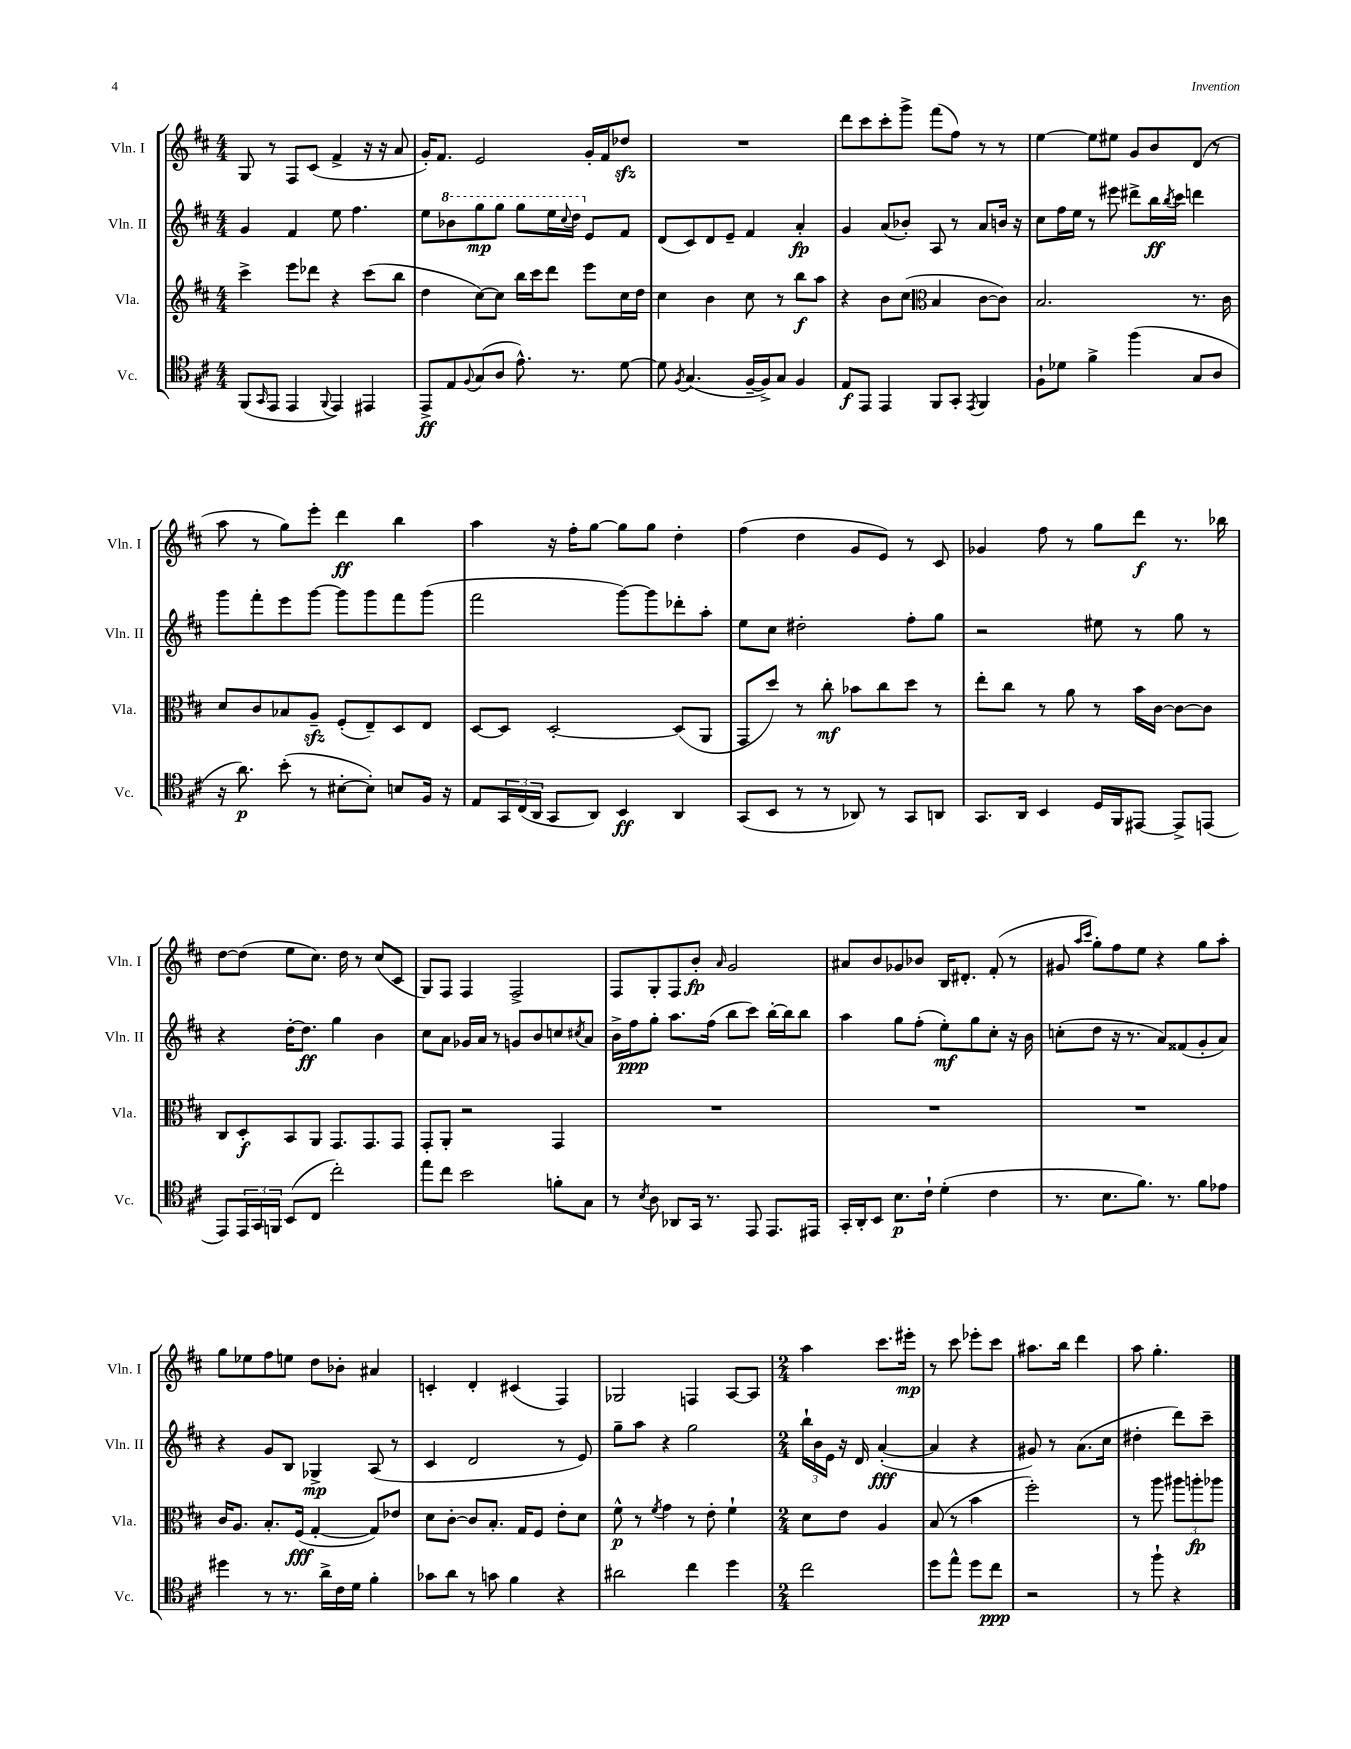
<<
\new StaffGroup <<
\new Staff = "s0" \with { instrumentName = "Vln. I" shortInstrumentName = "Vln. I" } {
    \clef treble \key d \major \numericTimeSignature \time 4/4
    g8 r8 fis8 cis'8( fis'4-> r16 r16 a'8 |
    g'16-.) fis'8. e'2 g'16-. fis'16 des''8\sfz |
    R1 |
    d'''8 cis'''8 cis'''8-. g'''8-> fis'''8( fis''8) r8 r8 |
    e''4~ e''8 eis''8 g'8 b'8 d'8( r8 |
    a''8 r8 g''8) e'''8-. d'''4\ff b''4 |
    a''4 r16 fis''16-. g''8~ g''8 g''8 d''4-. |
    fis''4( d''4 g'8 e'8) r8 cis'8 |
    ges'4 fis''8 r8 g''8 d'''8\f r8. bes''16 |
    d''8~ d''8( e''8 cis''8.) d''16 r8 cis''8( cis'8 |
    g8) fis8 fis4 fis2-> |
    fis8 g8-. fis8 b'8-.\fp \grace { a'16 } g'2 |
    ais'8 b'8 ges'8 bes'8 b16 dis'8.-. fis'8-.( r8 |
    gis'8 \grace { a''16 cis'''16 } g''8-.) fis''8 e''8 r4 g''8 a''8-. |
    g''8 ees''8 fis''8 e''8 d''8 bes'8-. ais'4 |
    c'4-. d'4-. cis'4( fis4) |
    ges2 f4 a8~ a8 |
    \numericTimeSignature \time 2/4 a''4 cis'''8. eis'''16-.\mp |
    r8 cis'''8 ees'''8-. cis'''8 |
    ais''8. b''16 d'''4 |
    a''8 g''4.-. \bar "|." |
}
\new Staff = "s1" \with { instrumentName = "Vln. II" shortInstrumentName = "Vln. II" } {
    \clef treble \key d \major \numericTimeSignature \time 4/4
    g'4 fis'4 e''8 fis''4. |
    e''8 \ottava #1 bes''8 g'''8\mp g'''8 g'''8 e'''16 \appoggiatura { cis'''8 } d'''16 \ottava #0 e'8 fis'8 |
    d'8( cis'8) d'8 e'8-- fis'4 a'4-.\fp |
    g'4 a'8( bes'8-.) a8 r8 a'8 b'16 r16 |
    cis''8 fis''16 e''16 r8 eis'''8 dis'''8-> b''16\ff \acciaccatura { b''8 } cis'''16 d'''4 |
    g'''8 fis'''8-. e'''8 g'''8~ g'''8 g'''8 fis'''8 g'''8( |
    fis'''2 g'''8~) g'''8 des'''8-. a''8-. |
    e''8 cis''8 dis''2-. fis''8-. g''8 |
    r2 eis''8 r8 g''8 r8 |
    r4 d''16~-. d''8.\ff g''4 b'4 |
    cis''8 a'8 ges'16 a'16 r8 g'8 b'8 c''8 \acciaccatura { cis''8 } a'8 |
    b'16-> fis''16\ppp g''8-. a''8. fis''16( b''8 cis'''8) b''16~-. b''16 b''8 |
    a''4 g''8 fis''8-.( e''8-.\mf) g''8 cis''8-. r16 b'16 |
    c''8-.( d''8 r16 r8. a'8) fisis'8( g'8-. a'8) |
    r4 g'8 b8 ges4->\mp a8( r8 |
    cis'4 d'2 r8 e'8) |
    g''8-- a''8 r4 g''2 |
    \numericTimeSignature \time 2/4 \tuplet 3/2 { b''16-! b'16 e'16 } r16 d'16 a'4~-.\fff( |
    a'4 r4 |
    gis'8) r8 a'8.( cis''16 |
    dis''4-. d'''8) cis'''8-- \bar "|." |
}
\new Staff = "s2" \with { instrumentName = "Vla." shortInstrumentName = "Vla." } {
    \clef treble \key d \major \numericTimeSignature \time 4/4
    cis'''4-> e'''8 des'''8 r4 cis'''8( b''8 |
    d''4 cis''8~) cis''8 b''16 cis'''16 d'''8 e'''8 cis''16 d''16 |
    cis''4 b'4 cis''8 r8 b''8\f a''8 |
    r4 b'8 cis''8( \clef alto b4 cis'8~ cis'8) |
    b2. r8. cis'16 |
    d'8 cis'8 bes8 a8--\sfz fis8-.( e8--) d8 e8 |
    d8~ d8 d2~-. d8( a,8 |
    g,8 d''8) r8 cis''8-.\mf bes'8 cis''8 d''8 r8 |
    e''8-. cis''8 r8 a'8 r8 b'16 cis'16~ cis'8~ cis'8 |
    cis8 d8-.\f b,8 a,8 g,8. g,8. g,8 |
    g,8-. a,8-. r2 g,4 |
    R1 |
    R1 |
    R1 |
    cis'16 a8. b8.-. fis16\fff( g4~-. g8) ees'8 |
    d'8 cis'8~-. cis'8 b8.-. g16 fis8 e'8-. d'8 |
    fis'8-^\p r8 \acciaccatura { fis'8 } g'4 r8 e'8-. fis'4-! |
    \numericTimeSignature \time 2/4 d'8 e'8 a4 |
    b8( r8 b'4 |
    fis''2-.) |
    r8 a''8 \tuplet 3/2 { ais''8 a''8-.\fp aes''8 } \bar "|." |
}
\new Staff = "s3" \with { instrumentName = "Vc." shortInstrumentName = "Vc." } {
    \clef tenor \key d \major \numericTimeSignature \time 4/4
    fis,8( \grace { g,16 } e,8 e,4 \appoggiatura { fis,8 } e,4) eis,4 |
    e,8->\ff e8 \appoggiatura { fis8 } g8( a8 e'8.-^) r8. d'8~ |
    d'8 \acciaccatura { fis8 } g4.( fis16~-- fis16->) g8 fis4 |
    e8\f e,8 e,4 fis,8 g,8-. \acciaccatura { e,8 } fis,4 |
    fis8-! des'8 fis'4-> fis''4( g8 a8 |
    r16 a'8.\p) b'8-.( r8 bis8~-. bis8-.) b8 fis16 r16 |
    e8 \tuplet 3/2 { g,16 cis16( a,16 } g,8 a,8) b,4\ff a,4 |
    g,8( b,8 r8 r8 aes,8) r8 g,8 a,8 |
    g,8. a,16 b,4 d16 fis,16 eis,8~ eis,8-> e,8( |
    e,8) \tuplet 3/2 { e,16 g,16 f,16 } b,8( cis8 cis''2-.) |
    e''8 cis''8 b'2 f'8-. g8 |
    r8 \acciaccatura { b8 } a8 aes,8 g,16 r8. e,8 e,8. eis,16 |
    g,16-. a,16-. b,8 b8.\p cis'16-! d'4-.( cis'4 |
    r8. b8. fis'8.) r8. fis'8 ees'8 |
    dis''4 r8 r8. a'16-> cis'16 d'16 fis'4-. |
    ges'8 a'8 r8 g'8 fis'4 r4 |
    ais'2 cis''4 d''4 |
    \numericTimeSignature \time 2/4 cis''2 |
    d''8 e''8-^ d''8 cis''8\ppp |
    r2 |
    r8 fis''8-! r4 \bar "|." |
}
>>
>>
\layout { \context { \Score \remove "Bar_number_engraver" } }
